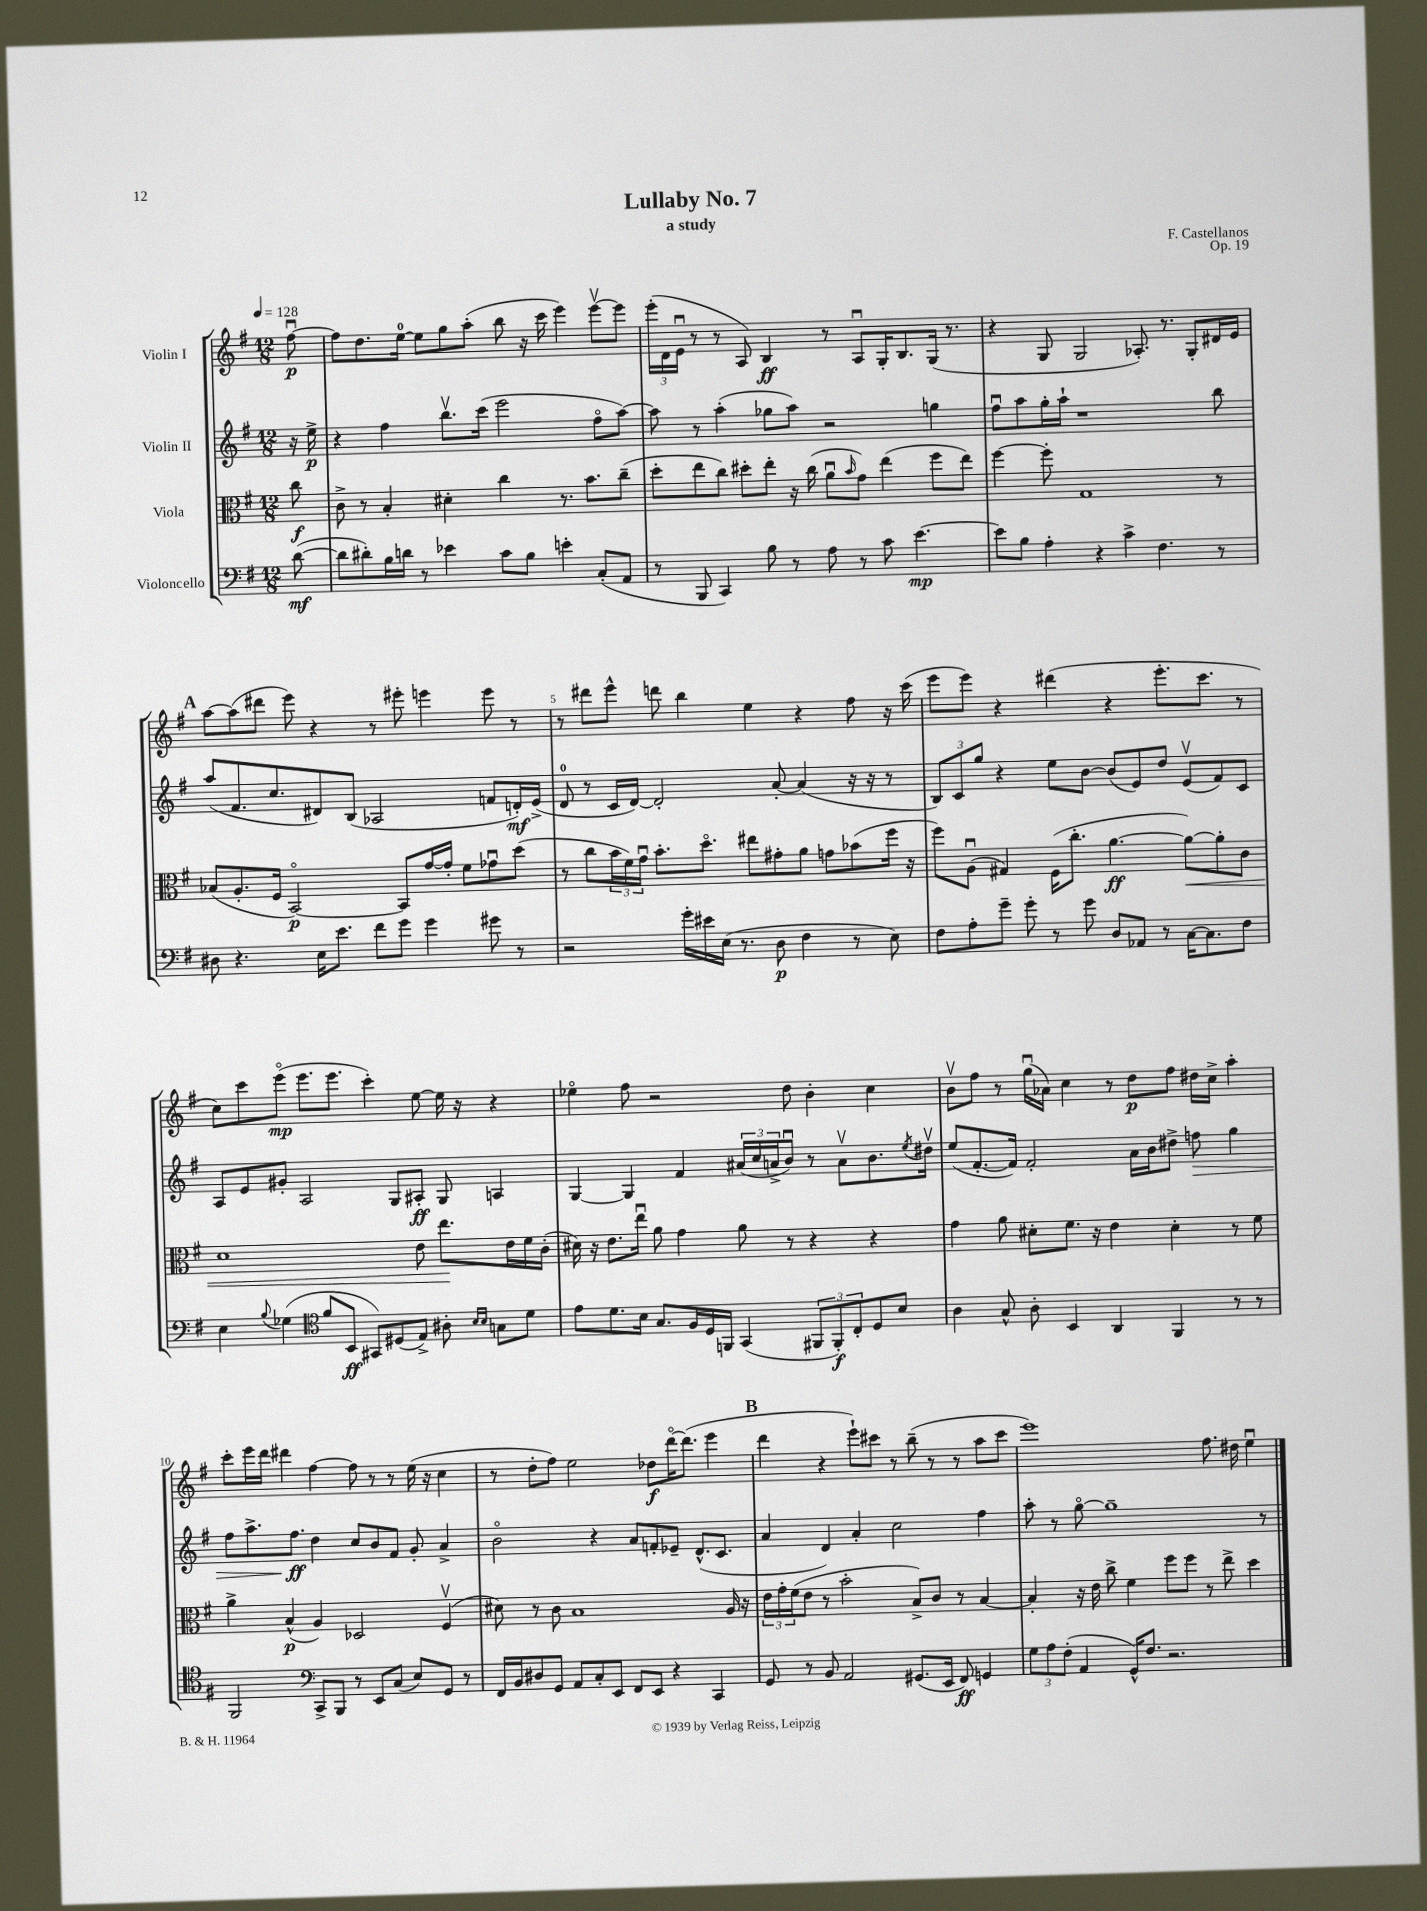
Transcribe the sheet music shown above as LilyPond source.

\header { title = "Lullaby No. 7" composer = "F. Castellanos" subtitle = "a study" opus = "Op. 19" }
<<
\new StaffGroup <<
\new Staff = "s0" \with { instrumentName = "Violin I" } {
    \clef treble \key g \major \numericTimeSignature \time 12/8 \partial 8 \tempo 4 = 128
    fis''8~\downbow\p |
    fis''8 d''8. e''16-0~ e''8 g''8 a''8-.( b''8 r16 c'''16 e'''4) e'''8~\upbow e'''8 |
    \tuplet 3/2 { e'''16-.( d'16 e'16\downbow } r8 r8 a8) b4\ff r8 a8\downbow g16-. b8. g16( r8. |
    r4 g8 g2 aes8.-.) r8. g8-. dis'16 e'16 |
    \mark \markup { \bold "A" } a''8~ a''8( dis'''8 e'''8) r4 r8 eis'''8-. e'''4 e'''8 r8 |
    r8 dis'''8 e'''8-^ d'''8 b''4 e''4 r4 fis''8 r16 c'''16( |
    e'''8 e'''8) r4 dis'''4( r4 e'''8.-. c'''8. r8 |
    c''8) c'''8 e'''8\flageolet\mp( e'''8. e'''8. c'''4-.) e''8~ e''16 r16 r4 |
    ees''4\flageolet fis''8 r2 d''8 b'4-. c''4 |
    b'8\upbow fis''8 r8 g''16\downbow( aes'16) c''4 r8 d''8\p fis''8 dis''16 c''16-> a''4-. |
    c'''8-. e'''16 d'''16 dis'''4 fis''4~ fis''8 r8 r8 e''16( r16 c''4 |
    r8 d''8-. fis''8) e''2 des''8\f d'''16~\flageolet d'''8.( e'''4 |
    \mark \markup { \bold "B" } d'''4 r4 e'''8-!) cis'''8 r8 b''8--( r8 r8 a''8 cis'''8 |
    e'''1) fis''8. dis''16 e''4\downbow \bar "|." |
}
\new Staff = "s1" \with { instrumentName = "Violin II" } {
    \clef treble \key g \major \numericTimeSignature \time 12/8 \partial 8
    r16 e''16->\p |
    r4 fis''4 b''8.\upbow c'''16( e'''2 fis''8\flageolet a''8~) |
    a''8 r8 a''4-.( ges''8 a''8) r2 g''4 |
    fis''8\downbow a''8 g''16-. a''16-! r1 b''8 |
    \mark \markup { \bold "A" } a''8( fis'8. c''8. dis'8) b8( aes2 f'8 d'16-.\mf) e'16->( |
    d'8-0 r8 c'16 d'16~) d'2-. a'8~-. a'4( r16 r16 r8 |
    \tuplet 3/2 { b8) c'8 g''8 } r4 e''8 b'8~ b'8( e'8) d''8 e'8\upbow( fis'8) c'8 |
    a8 e'8 gis'8-. a2 g8 ais8-.\ff g8 a4 |
    g4~ g4 fis'4 \tuplet 3/2 { ais'16( c''16 a'16-> } b'8\downbow) r8 a'8\upbow b'8. \acciaccatura { e''8 } dis''16\upbow |
    e''8( fis'8.~-. fis'16) fis'2-. a'16 b'16 dis''8-> f''8\> g''4 |
    fis''8 a''8.-> fis''8.\ff\! d''4 c''8 b'8 fis'8 g'8-. a'4-> |
    b'2\flageolet r4 a'8 f'8-. ees'8-- d'8.-^( c'8. |
    \mark \markup { \bold "B" } a'4 d'4) a'4-. c''2 fis''4 |
    a''8-. r8 g''8~\flageolet g''1-- r8 \bar "|." |
}
\new Staff = "s2" \with { instrumentName = "Viola" } {
    \clef alto \key g \major \numericTimeSignature \time 12/8 \partial 8
    c''8\f |
    c'8-> r8 b4-. dis'4-. c''4 r8. b'8. c''8--( |
    d''8-. e''8 c''8) dis''8-. e''8-. r16 c''16( a'8\downbow \grace { b'16 } g'8) e''4( fis''8 e''8) |
    fis''4~ fis''8-. g1 r8 |
    \mark \markup { \bold "A" } bes8( a8.-. fis16 b,2~\flageolet\p) b,8 g'16~ g'16-. fis'8 ges'8\downbow d''8( |
    r8 c''8 \tuplet 3/2 { b'16 fis'16) g'16\downbow } b'8.-. d''8.\flageolet eis''8 gis'8-. a'8 g'8 bes'8( fis''16 r16 |
    fis''8) a8\downbow( gis4) fis16( c''8.-. a'4.~\ff a'8~\<) a'8-. c'8 |
    d'1 e'8 e''8.\! e'16 fis'16 c'16-.( |
    dis'16) r16 e'8. e''16\downbow a'8 g'4 a'8 r8 r4 r4 |
    g'4 a'8 dis'8-. fis'8. r16 e'4 dis'4-. r8 fis'8 |
    a'4-> b4-^\p( a4) des2 fis4\upbow( |
    dis'8) r8 c'8 b1 a16 r16 |
    \mark \markup { \bold "B" } \tuplet 3/2 { e'16 g'16-. fis'16( } e'8 r8 b'2-. b8->) c'8 r8 b4~ |
    b4-. r16 e'16 c''8-> fis'4 fis''8 fis''8 r8 e''8-> d''4 \bar "|." |
}
\new Staff = "s3" \with { instrumentName = "Violoncello" } {
    \clef bass \key g \major \numericTimeSignature \time 12/8 \partial 8
    d'8~\mf( |
    d'8 dis'8-.) b16 d'16 r8 ees'4 c'8 b8 e'4-. c8-.( a,8 |
    r8 b,,8 c,4) b8 r8 a8 r8 c'8 e'4.~\mp |
    e'8 b8 a4-. r4 c'4-> fis4. r8 |
    \mark \markup { \bold "A" } dis8 r4. e16 e'8. fis'8 g'8 g'4 gis'8 r8 |
    r2 g'16-. eis'16 e16( r8. d8\p fis4 r8 e8) |
    fis8 a8-. g'8-- g'8-. r8 g'8 d8 aes,8 r8 c16~ c8. fis8 |
    e4 \appoggiatura { b8 } ges4( \clef tenor fis'8 b,8\ff gis,8) dis8( e8->) ais8-. \grace { b16 b16 } g8 d'8 |
    e'8 d'8. b16 g8. fis16 d16 f,16 g,4( \tuplet 3/2 { fis,8 fis,8-.\f) c8-. } d8 b8 |
    a4 g8-^ a8-. b,4 a,4 fis,4 r8 r8 |
    fis,2 \clef bass c,8-> b,,8 r8 e,8 c8( e8) g,8 r8 |
    fis,16 b,16 dis8 g,8 a,8 c8-. e,8 fis,8 e,8 r4 c,4 |
    \mark \markup { \bold "B" } g,8 r8 b,8 a,2 gis,8.( e,16 fis,8\ff) g,4 |
    \tuplet 3/2 { g8 a8 fis8-.( } a,4 g,16-^) fis8. r2. \bar "|." |
}
>>
>>
\layout { \context { \Score \override BarNumber.break-visibility = ##(#f #t #t) barNumberVisibility = #(every-nth-bar-number-visible 5) } }
